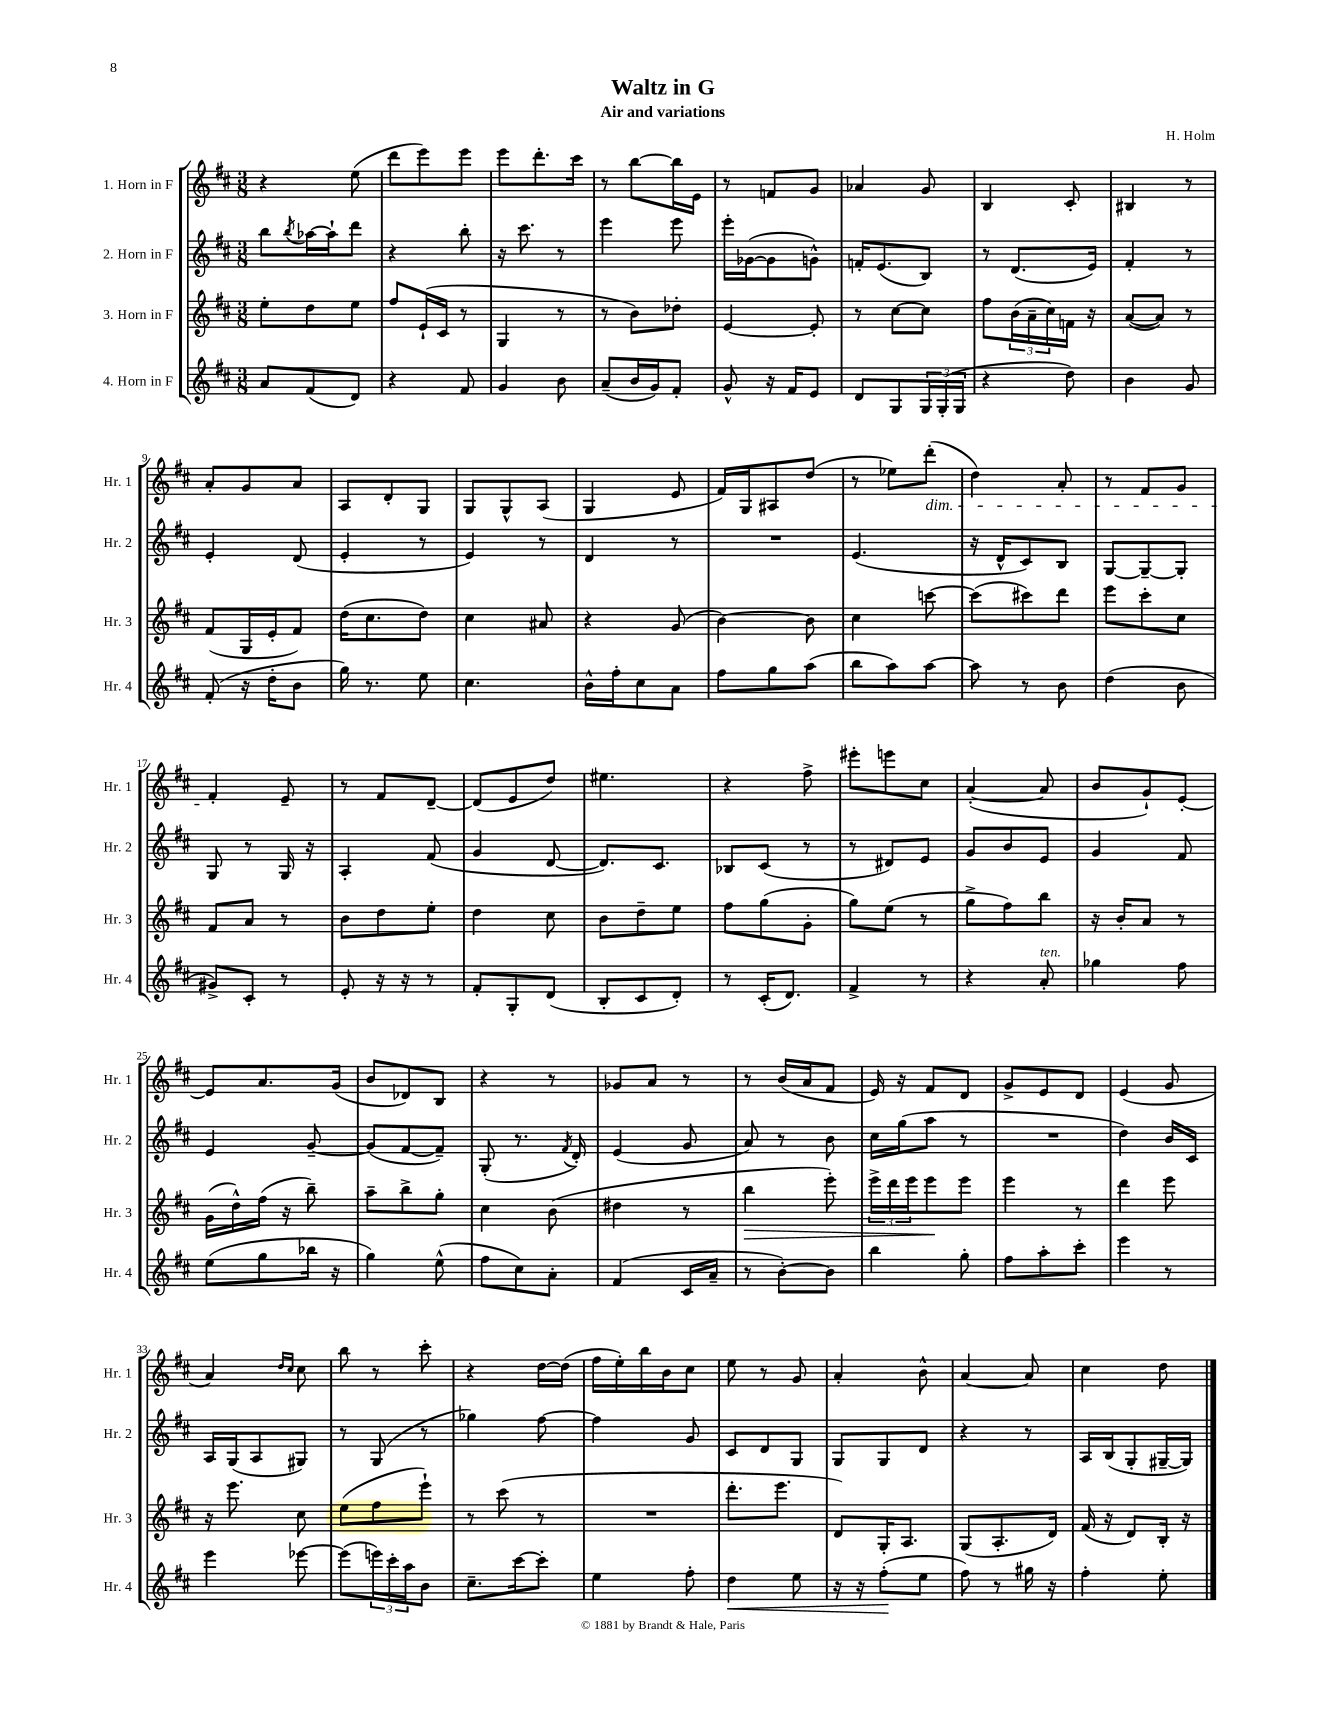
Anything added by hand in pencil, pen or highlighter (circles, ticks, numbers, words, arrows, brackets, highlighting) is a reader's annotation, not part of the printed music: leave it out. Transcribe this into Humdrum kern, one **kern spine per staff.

**kern	**dynam	**kern	**dynam	**kern	**kern
*part4	*part4	*part3	*part3	*part2	*part1
*staff4	*staff4	*staff3	*staff3	*staff2	*staff1
*I"4. Horn in F	*	*I"3. Horn in F	*	*I"2. Horn in F	*I"1. Horn in F
*I'Hr. 4	*	*I'Hr. 3	*	*I'Hr. 2	*I'Hr. 1
*clefG2	*	*clefG2	*	*clefG2	*clefG2
*k[f#c#]	*	*k[f#c#]	*	*k[f#c#]	*k[f#c#]
*M3/8	*	*M3/8	*	*M3/8	*M3/8
=1	=1	=1	=1	=1	=1
8a/L	.	8ee'\L	.	8bb\L	4r
.	.	.	.	8qbb/	.
(8f#/	.	8dd\	.	[16aa-X\L	.
.	.	.	.	16aa-`\J]	.
8d/J)	.	8ee\J	.	8ddd\J	(8ee\
=2	=2	=2	=2	=2	=2
4r	.	8ff#/L	.	4r	8ddd\L
.	.	(16e`/L	.	.	8eee\)
.	.	16c#/JJ	.	.	.
8f#/	.	8r	.	8bb'\	8eee\J
=3	=3	=3	=3	=3	=3
4g/	.	4G/	.	16r	8eee\L
.	.	.	.	8.ccc#\	.
.	.	.	.	.	8.ddd'\
8b\	.	8r	.	8r	.
.	.	.	.	.	16ccc#\Jk
=4	=4	=4	=4	=4	=4
(8a~/L	.	8r	.	4eee\	8r
16b/L	.	8b\L)	.	.	[8bb\L
16g/J)	.	.	.	.	.
8f#'/J	.	8dd-X'\J	.	8eee\	16bb\L]
.	.	.	.	.	16e\JJ
=5	=5	=5	=5	=5	=5
8g^^/	.	[4e/	.	16eee'\LL	8r
.	.	.	.	([16g-X\J	.
16r	.	.	.	8g-\]	8fn/L
16f#/KL	.	.	.	.	.
8e/J	.	8e'/]	.	8gn^^\J)	8g/J
=6	=6	=6	=6	=6	=6
8d/L	.	8r	.	16fn'/KL	4a-X/
.	.	.	.	(8.e/	.
8G/	.	[8cc#\L	.	.	.
24G/L	.	8cc#\J]	.	8B/J)	8g/
(24G'/	.	.	.	.	.
24G/JJ	.	.	.	.	.
=7	=7	=7	=7	=7	=7
4r	.	8ff#\L	.	8r	4B/
.	.	(24b\L	.	(8.d/L	.
.	.	24a~\	.	.	.
.	.	24cc#\)	.	.	.
8dd\)	.	16fn\JJ	.	.	8c#'/
.	.	16r	.	16e/Jk)	.
=8	=8	=8	=8	=8	=8
4b\	.	([8a/L	.	4f#'/	4B#X/
.	.	8a/J])	.	.	.
8g/	.	8r	.	8r	8r
!!LO:LB:g=z
=9	=9	=9	=9	=9	=9
(8f#'/	.	(8f#/L	.	4e'/	8a'/L
16r	.	16G/L	.	.	8g/
16dd'\KL	.	16e'/J	.	.	.
8b\J	.	8f#/J)	.	(8d/	8a/J
=10	=10	=10	=10	=10	=10
16gg\)	.	(16dd\KL	.	4e'/	8A/L
8.r	.	8.cc#\	.	.	.
.	.	.	.	.	8d'/
8ee\	.	8dd\J)	.	8r	8G/J
=11	=11	=11	=11	=11	=11
4.cc#\	.	4cc#\	.	4e/)	8G/L
.	.	.	.	.	8G^^/
.	.	8a#X/	.	8r	(8A/J
=12	=12	=12	=12	=12	=12
16b^^\LL	.	4r	.	4d/	4G/
16ff#'\J	.	.	.	.	.
8cc#\	.	.	.	.	.
8a\J	.	(8g/	.	8r	8e/
=13	=13	=13	=13	=13	=13
8ff#\L	.	[4b\)	.	4.r	16f#/LL)
.	.	.	.	.	16G/J
8gg\	.	.	.	.	8A#X/
(8aa\J	.	8b\]	.	.	(8dd/J
=14	=14	=14	=14	=14	=14
8bb\L	.	4cc#\	.	(4.e/	8r
8aa\)	.	.	.	.	8ee-X\L)
!	!	!	!	!	!LO:TX:b:i:t=dim.
[8aa\J	.	[8cccn\	.	.	(8ddd'\J
=15	=15	=15	=15	=15	=15
8aa\]	.	(8ccc\L]	.	16r	4dd\)
.	.	.	.	16d^^/KL	.
8r	.	8ccc#X\)	.	8c#/)	.
8b\	.	8ddd\J	.	8B/J	8a'/
=16	=16	=16	=16	=16	=16
(4dd\	.	8eee\L	.	[8G/L	8r
.	.	8ccc#'\	.	8G~/_	8f#/L
8b\	.	8cc#\J	.	8G'/J]	8g/J
!!LO:LB:g=z
=17	=17	=17	=17	=17	=17
8g#X^/L)	.	8f#/L	.	8G/	4f#'/
8c#'/J	.	8a/J	.	8r	.
8r	.	8r	.	16G/	8e~/
.	.	.	.	16r	.
=18	=18	=18	=18	=18	=18
8e'/	.	8b\L	.	4A'/	8r
16r	.	8dd\	.	.	8f#/L
16r	.	.	.	.	.
8r	.	8ee'\J	.	(8f#/	[8d~/J
=19	=19	=19	=19	=19	=19
8f#'/L	.	4dd\	.	4g/	(8d/L]
8G'/	.	.	.	.	8e/
(8d/J	.	8cc#\	.	[8d/	8dd/J)
=20	=20	=20	=20	=20	=20
8B'/L	.	8b\L	.	8.d/L])	4.ee#X\
8c#/	.	8dd~\	.	.	.
.	.	.	.	8.c#/J	.
8d'/J)	.	8ee\J	.	.	.
=21	=21	=21	=21	=21	=21
8r	.	8ff#\L	.	8B-X/L	4r
(16c#'/KL	.	(8gg\	.	(8c#/J	.
8.d/J)	.	.	.	.	.
.	.	8g'\J	.	8r	8ff#^\
=22	=22	=22	=22	=22	=22
4f#^/	.	8gg\L)	.	8r	8eee#X'\L
.	.	(8ee\J	.	8d#X/L)	8eeen\
8r	.	8r	.	8e/J	8cc#\J
=23	=23	=23	=23	=23	=23
4r	.	8gg^\L	.	8g/L	([4a'/
.	.	8ff#\)	.	8b/	.
!LO:TX:a:i:t=ten.	!	!	!	!	!
8a'/	.	8bb\J	.	8e/J	8a/]
=24	=24	=24	=24	=24	=24
4gg-X\	.	16r	.	4g/	8b/L
.	.	16b'/KL	.	.	.
.	.	8a/J	.	.	8g`/)
8ff#\	.	8r	.	8f#/	[8e'/J
!!LO:LB:g=z
=25	=25	=25	=25	=25	=25
(8ee\L	.	(16g\LL	.	4e/	8e/L]
.	.	16dd^^\)	.	.	.
8gg\	.	(16ff#\JJ	.	.	8.a/
.	.	16r	.	.	.
16bb-X\Jk	.	8bb~\)	.	[8g~/	.
16r	.	.	.	.	(16g/Jk
=26	=26	=26	=26	=26	=26
4gg\)	.	8aa~\L	.	(8g/L]	8b/L
.	.	8bb^\	.	[8f#/	8d-X/)
(8ee^^\	.	8gg'\J	.	8f#~/J])	8B/J
=27	=27	=27	=27	=27	=27
8ff#\L	.	4cc#\	.	(8G'/	4r
8cc#\)	.	.	.	8.r	.
8a'\J	.	(8b\	.	.	8r
.	.	.	.	8qf#/	.
.	.	.	.	16d'/)	.
=28	=28	=28	=28	=28	=28
(4f#/	.	4dd#X\	.	(4e/	8g-X/L
.	.	.	.	.	8a/J
16c#/LL	.	8r	.	8g/	8r
16a~/JJ	.	.	.	.	.
=29	=29	=29	=29	=29	=29
!	!	!	!LO:HP:b	!	!
8r	.	4bb\	>	8a/)	8r
[8b'\L)	.	.	.	8r	(16b/LL
.	.	.	.	.	16a/J
8b\J]	.	8eee'\)	.	8b\	8f#/J
=30	=30	=30	=30	=30	=30
4bb\	.	24eee^\LL	.	16cc#\LL	16e/)
.	.	24ddd\	.	.	.
.	.	.	.	(16gg\J	16r
.	.	24eee\J	.	.	.
.	.	8eee\	.	8aa\J	8f#/L
8gg'\	.	8eee\J	]	8r	8d/J
=31	=31	=31	=31	=31	=31
8ff#\L	.	4eee\	.	4.r	8g^/L
8aa'\	.	.	.	.	8e/
8ccc#'\J	.	8r	.	.	8d/J
=32	=32	=32	=32	=32	=32
4eee\	.	4ddd\	.	4dd\)	(4e/
8r	.	8eee\	.	16b/LL	8g/
.	.	.	.	16c#/JJ	.
!!LO:LB:g=z
=33	=33	=33	=33	=33	=33
4eee\	.	16r	.	16A/LL	4a/)
.	.	8.eee\	.	(16G/J	.
.	.	.	.	8A/	.
.	.	.	.	.	16qqdd/LL
.	.	.	.	.	16qqcc#/JJ
[8eee-X\	.	8cc#\	.	8G#X/J)	8cc#\
=34	=34	=34	=34	=34	=34
(8eee-\L]	.	(8ee\L	.	8r	8bb\
24eeen\L)	.	8ff#\	.	(8G/	8r
24ccc#'\	.	.	.	.	.
24aa\J	.	.	.	.	.
8b\J	.	8eee`\J)	.	8r	8ccc#'\
=35	=35	=35	=35	=35	=35
8.cc#~\L	.	8r	.	4gg-X\)	4r
.	.	(8ccc#\	.	.	.
[16ccc#\k	.	.	.	.	.
8ccc#'\J]	.	8r	.	[8ff#\	[16dd\LL
.	.	.	.	.	(16dd\JJ]
=36	=36	=36	=36	=36	=36
4ee\	.	4.r	.	4ff#\]	16ff#\LL
.	.	.	.	.	16ee'\)
.	.	.	.	.	16bb\
.	.	.	.	.	16b\J
8ff#'\	.	.	.	8g/	8cc#\J
=37	=37	=37	=37	=37	=37
!	!LO:HP:b	!	!	!	!
4dd\	<	8.ddd'\L	.	8c#/L	8ee\
.	.	.	.	8d/	8r
.	.	8.eee\J	.	.	.
8ee\	.	.	.	8G/J	8g/
=38	=38	=38	=38	=38	=38
16r	.	8d/L)	.	8G/L	4a'/
16r	.	.	.	.	.
(8ff#'\L	.	16G'/K	.	8G/	.
.	.	8.A/J	.	.	.
8ee\J	[	.	.	8d/J	8b^^\
=39	=39	=39	=39	=39	=39
8ff#\)	.	(8G/L	.	4r	[4a/
8r	.	8.A'/	.	.	.
16gg#X\	.	.	.	8r	8a/]
16r	.	16d/Jk)	.	.	.
=40	=40	=40	=40	=40	=40
4ff#'\	.	(16f#/	.	16A/LL	4cc#\
.	.	16r	.	(16B/J	.
.	.	8d/L)	.	8G'/	.
8ee'\	.	16B'/Jk	.	[16G#X~/L	8dd\
.	.	16r	.	16G#/JJ])	.
==	==	==	==	==	==
*-	*-	*-	*-	*-	*-
